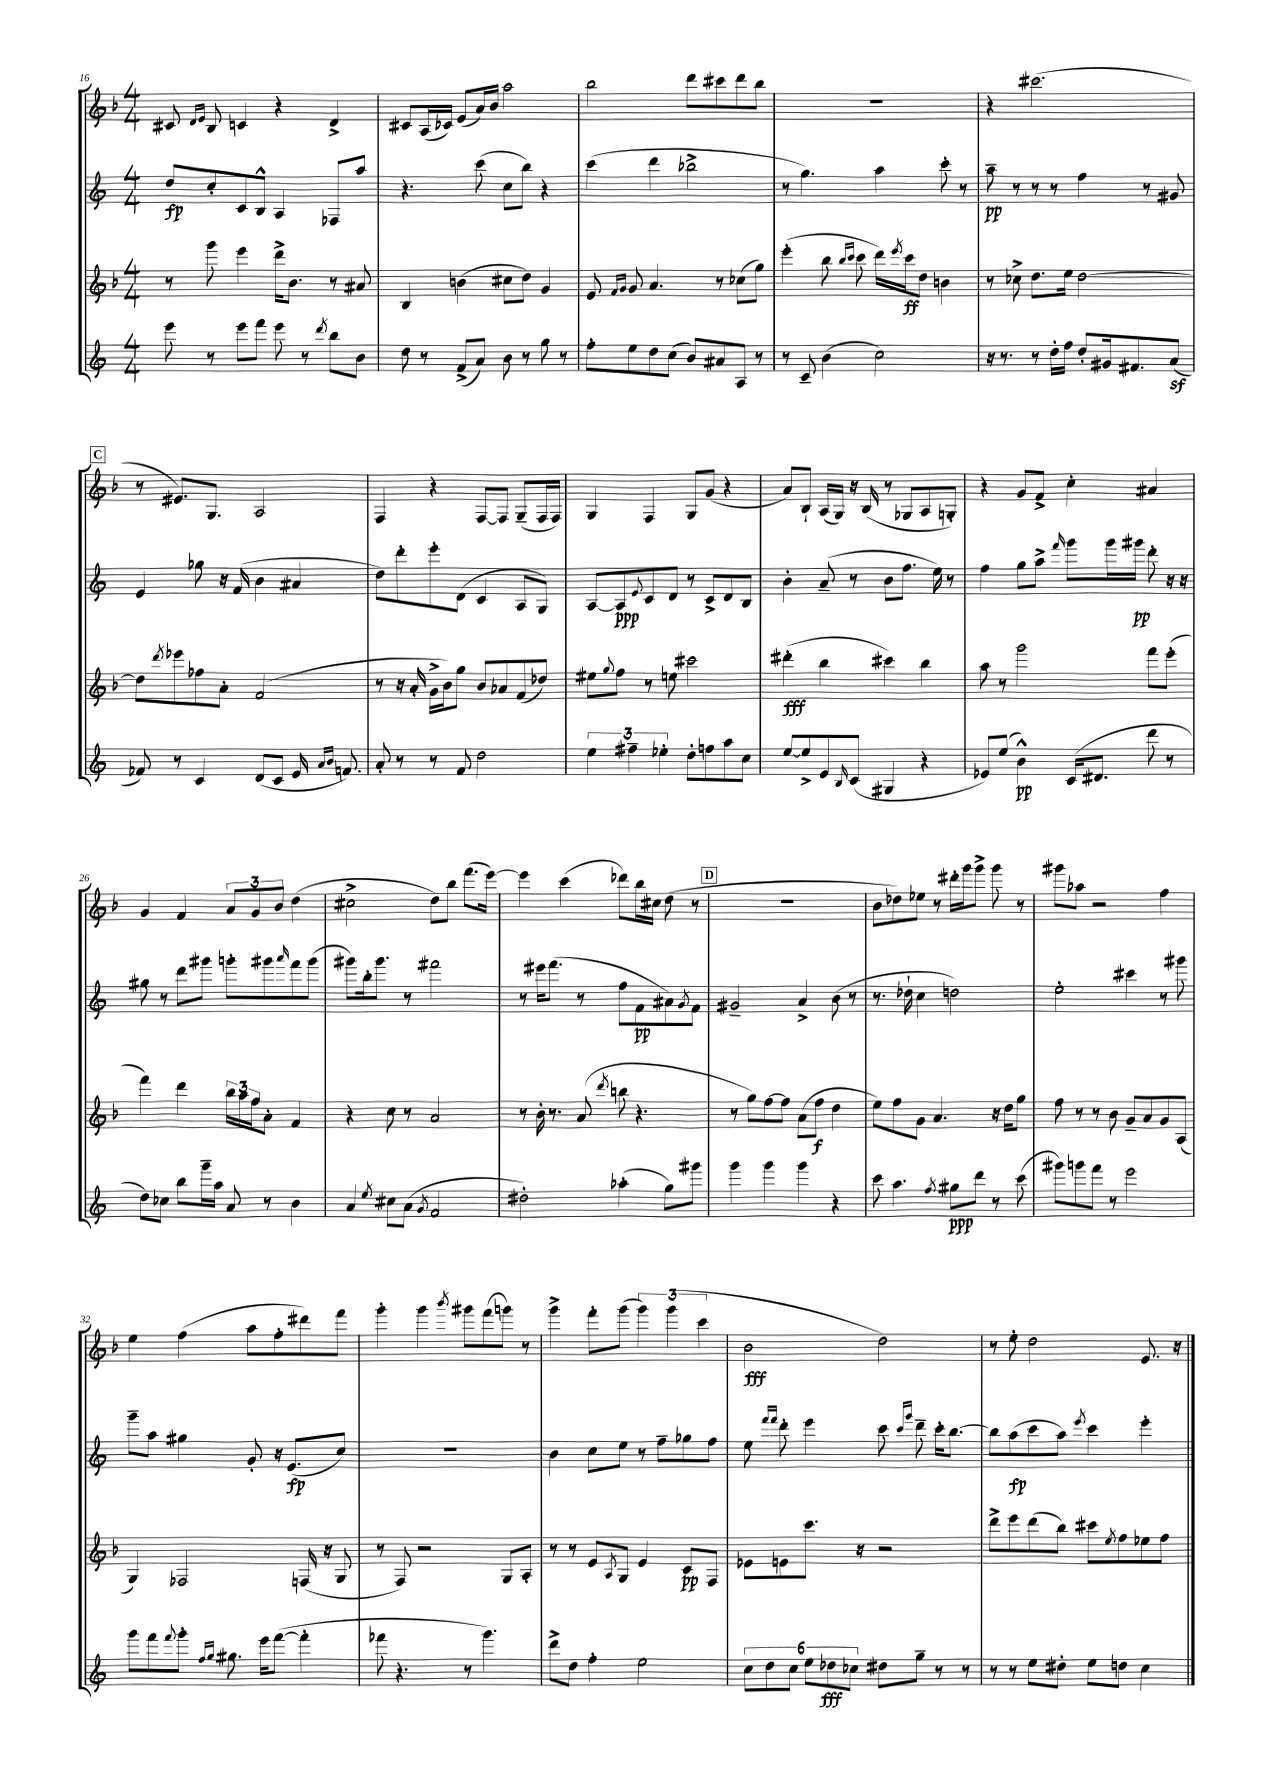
<<
\new StaffGroup <<
\new Staff = "s0" {
    \clef treble \key f \major \numericTimeSignature \time 4/4
    cis'8 \grace { d'16 e'16 } bes8 c'4 r4 d'4-> |
    cis'8 a16( ces'16) e'8( a'16) bes'16 a''2 |
    bes''2 d'''8 cis'''8 d'''8 bes''8 |
    R1 |
    r4 cis'''2.( |
    \mark \markup { \box "C" } r8 eis'8.) g8. a2 |
    f4 r4 f8~ f8 g8--( f16 f16) |
    g4 f4 g8 g'8( r4 |
    a'8) bes8-! a16( g16) r16 bes16( r8 ges8 a8 g8-.) |
    r4 g'8 f'8-> c''4-. ais'4 |
    g'4 f'4 \tuplet 3/2 { a'8 g'8 bes'8 } d''4( |
    cis''2-> d''8) bes''8 f'''8.( e'''16~) |
    e'''4 c'''4( des'''8) bes''16 cis''16 d''8( r8 |
    \mark \markup { \box "D" } R1 |
    bes'8 des''8) ees''8 r8 dis'''16-. g'''16 g'''8-> g'''8 r8 |
    gis'''8 aes''8 r2 f''4 |
    e''4 f''4( a''8 f''8-. dis'''8) f'''8 |
    g'''4-. g'''4 \acciaccatura { bes'''8 } gis'''8 f'''8( g'''8) r8 |
    g'''4-> f'''8-. g'''8( \tuplet 3/2 { g'''4) g'''4( c'''4 } |
    bes'2\fff d''2) |
    r8 e''8-. d''2 e'8. r16 \bar "|." |
}
\new Staff = "s1" {
    \clef treble \key c \major \numericTimeSignature \time 4/4
    d''8\fp c''8-. c'8 b8-^ a4 fes8 a''8 |
    r4. c'''8( c''8 b''8) r4 |
    c'''4( d'''4 bes''2-> |
    r8 g''4.) a''4 c'''8-. r8 |
    a''8--\pp r8 r8 r8 f''4 r8 gis'8 |
    \mark \markup { \box "C" } e'4 ges''8 r16 f'16( b'4 ais'4 |
    d''8) d'''8-. e'''8-. d'8( c'4 a8 g8) |
    a8~ a8\ppp \appoggiatura { e'8 } c'8 d'8 r8 c'8-> d'8 b8 |
    b'4-. a'8--( r8 b'8 f''8. e''16) r8 |
    f''4 g''8 a''8-> \grace { f'''16 } g'''8 g'''16 gis'''16\pp d'''8-. r16 r16 |
    gis''8 r8 d'''8 gis'''8 g'''8-. gis'''8 \grace { a'''16 } f'''8 gis'''8( |
    gis'''8) b''16-. gis'''8. r8 fis'''2 |
    r8 eis'''16 f'''8.( r8 f''8 f'8\pp ais'8) \acciaccatura { g'8 } f'8 |
    \mark \markup { \box "D" } gis'2-- a'4-> b'8( r8 |
    r8. des''16-! c''4 d''2) |
    e''2-. cis'''4 r8 gis'''8 |
    g'''8-- a''8 gis''4 g'8-. r16 e'8.\fp( c''8) |
    R1 |
    b'4 c''8 e''8 r8 f''8-- ges''8 f''8 |
    e''8 \grace { f'''16 f'''16 } d'''8-. e'''4 c'''8 \grace { c'''16 g'''16 } d'''8-- c'''16-. b''8.~ |
    b''8 a''8\fp( c'''8 a''8) \acciaccatura { e'''8 } c'''4 e'''4-. \bar "|." |
}
\new Staff = "s2" {
    \clef treble \key f \major \numericTimeSignature \time 4/4
    r8 g'''8 e'''4 d'''16-> bes'8. r8 ais'8 |
    bes4 b'4( cis''8 d''8) g'4 |
    e'8 \grace { f'16 g'16 } g'8 a'4. r8 ces''8( g''8) |
    e'''4-.( bes''8 \grace { bes''16 c'''16 } c'''8 d'''16) \acciaccatura { e'''8 } c'''16\ff d''8 b'4 |
    r8 ces''8-> d''8. e''16 d''2~ |
    \mark \markup { \box "C" } d''8 \acciaccatura { d'''8 } ees'''8 fes''8 a'8-. f'2( |
    r8 r16 a'16-. g'16-> bes'16) g''8 bes'8 aes'8 f'8( des''8) |
    eis''8 \appoggiatura { g''8 } f''8 r8 e''8 cis'''2 |
    dis'''4-.\fff( bes''4 cis'''4) bes''4 |
    a''8 r8 g'''2 f'''8 e'''8-.( |
    f'''4) d'''4 \tuplet 3/2 { bes''16 a''16 f''16 } a'8-. f'4 |
    r4 c''8 r8 a'2 |
    r8 bes'16-. r8. a'8( \acciaccatura { d'''8 } b''8 r4. |
    \mark \markup { \box "D" } r8 g''8) f''8~ f''8 a'8( f''8\f d''4 |
    e''8) f''8 g'8 a'4. r16 d''16 g''8 |
    f''8 r8 r8 bes'8 g'8-- a'8 g'8 a8( |
    g4) fes2 f16( r16 g8 |
    r8 f8) r2 g8 a8-. |
    r8 r8 e'8 \acciaccatura { a8 } g8 e'4 c'8\pp f8 |
    ees'8 e'8 c'''8. r16 r2 |
    d'''8-> e'''8 d'''8( bes''8) cis'''8 \acciaccatura { e''8 } f''8 ees''8 f''8 \bar "|." |
}
\new Staff = "s3" {
    \clef treble \key c \major \numericTimeSignature \time 4/4
    e'''8 r8 e'''8 f'''8 e'''8 r8 \acciaccatura { d'''8 } b''8 b'8 |
    d''8 r8 f'8->( a'8) b'8 r8 g''8 r8 |
    f''8-. e''8 d''8 c''8( b'8) ais'8 a8 r8 |
    r8 c'8-- b'4( c''2) |
    r16 r8. r8 d''16-. f''16 d''8-. gis'16 fis'8. a'8\sf( |
    \mark \markup { \box "C" } fes'8) r8 c'4 d'8( c'8 e'16 \grace { a'16 b'16 } f'8.) |
    a'8-. r8 r8 f'8 d''2 |
    \tuplet 3/2 { e''4 fis''4-- ees''4-. } d''8-. f''8 a''8 c''8 |
    e''8~ e''8-> e'8 \grace { b16 } c'8( gis4 r4 |
    ees'8) e''8( b'4-^\pp) c'16( dis'8. d'''8 r8 |
    d''8) ces''8 b''8 g'''16-- a''16 a'8 r8 b'4 |
    a'4 \acciaccatura { e''8 } cis''8 a'8( \acciaccatura { g'8 } f'2 |
    dis''2-.) aes''4-.( g''8) gis'''8 |
    \mark \markup { \box "D" } g'''4 g'''4 g'''4 r4 |
    c'''8 a''4. \acciaccatura { f''8 } gis''8\ppp d'''8 r8 c'''8( |
    gis'''8) g'''8 f'''8 r8 e'''2 |
    g'''8 f'''8 \appoggiatura { f'''8 } g'''8-. \grace { f''16 g''16 } gis''8. e'''16 f'''8~( f'''4-. |
    fes'''8 r4. r8 g'''4.) |
    d'''8-> d''8 f''4-. e''2 |
    \tuplet 6/4 { c''8 d''8 c''8 e''8 des''8\fff ces''8 } dis''8 g''8-- r8 r8 |
    r8 r8 e''8 dis''8-. e''8 d''8 c''4 \bar "|." |
}
>>
>>
\layout { \context { \Score currentBarNumber = #16 } }
